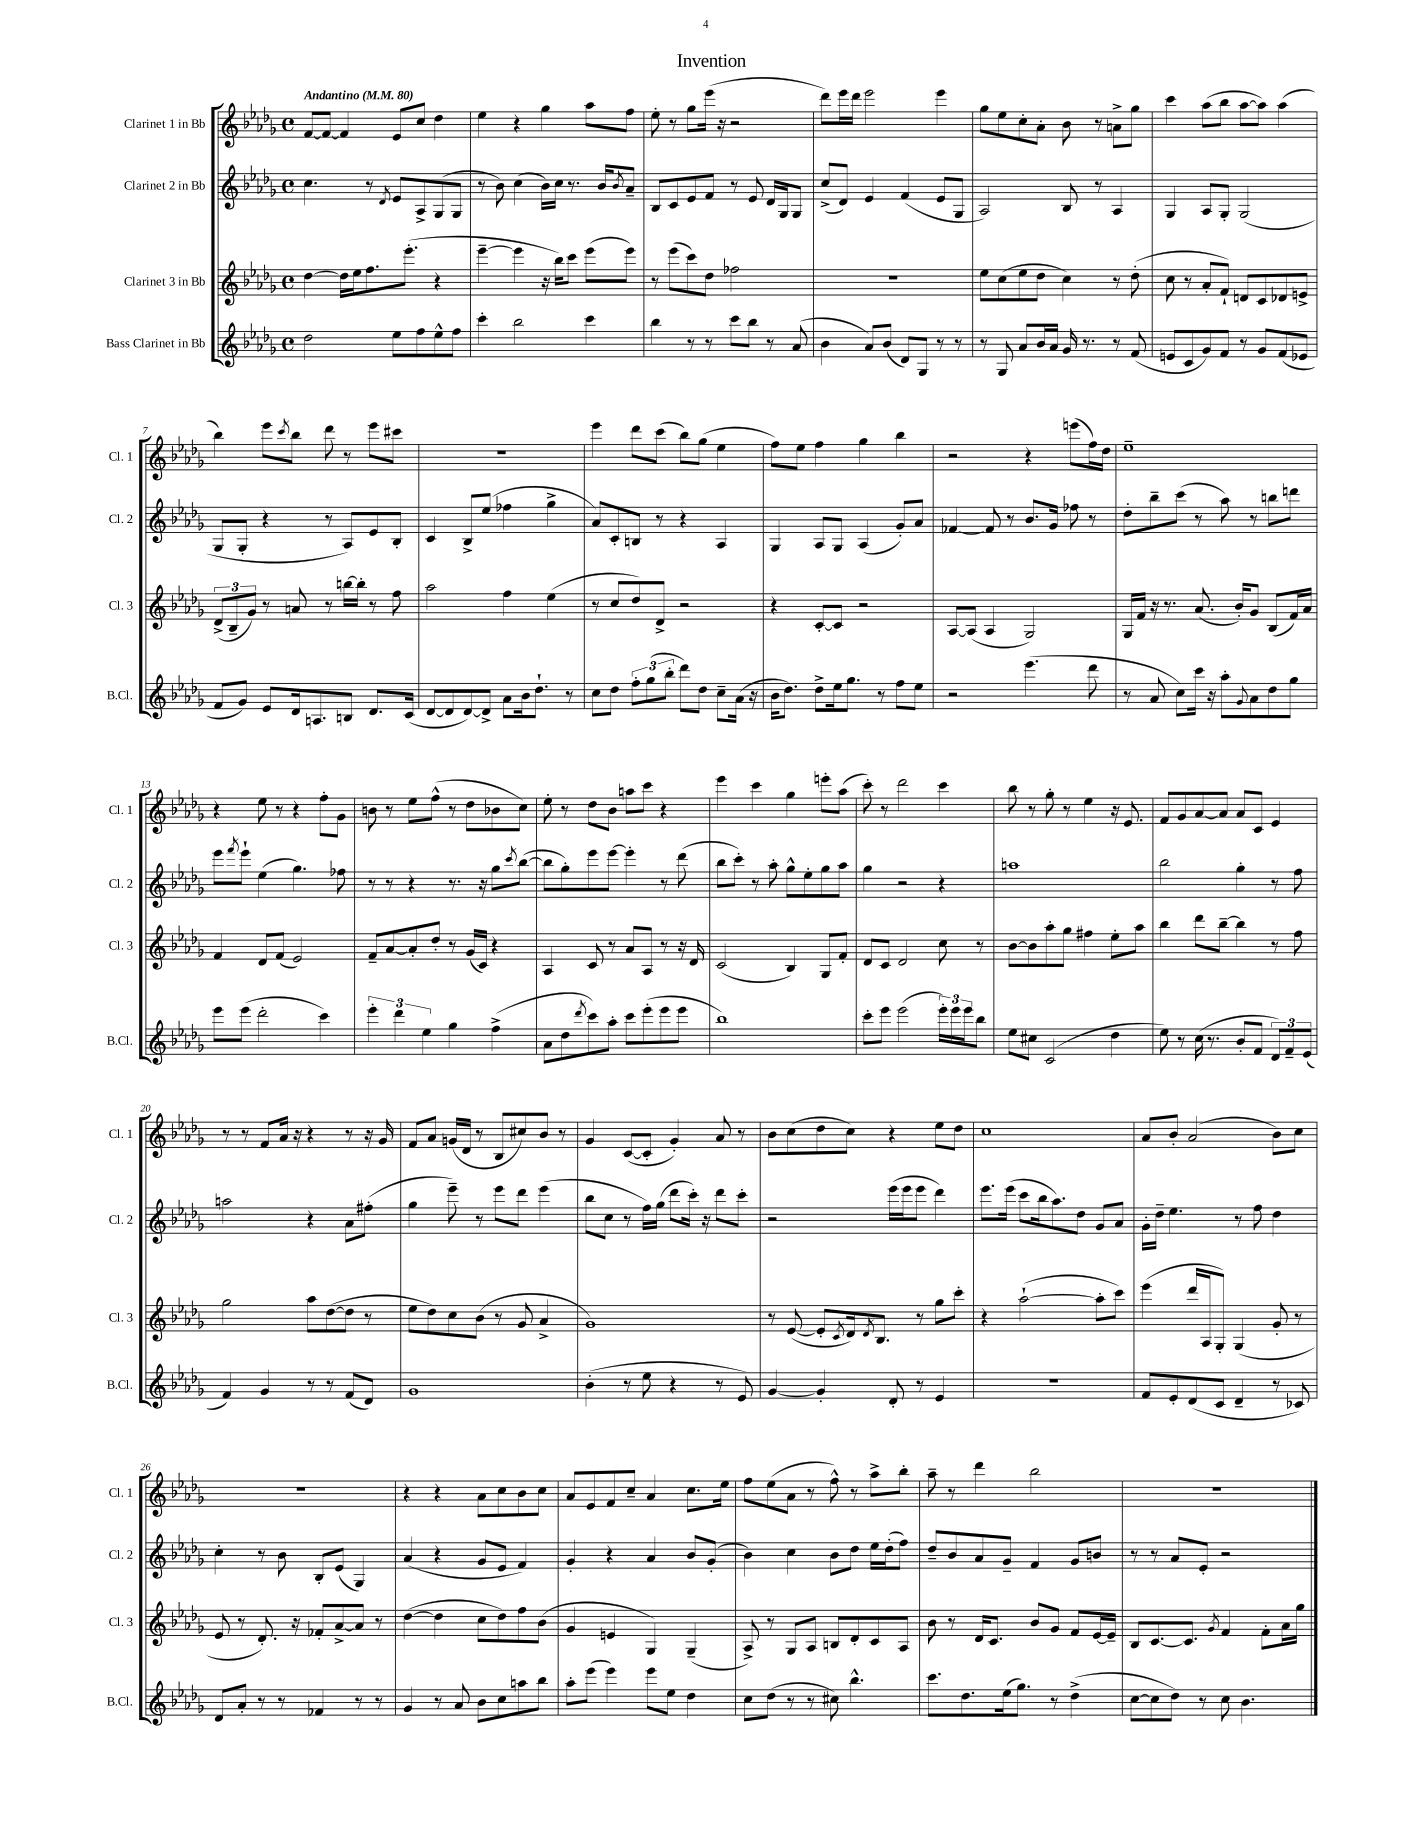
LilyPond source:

\header { title = "Invention" }
<<
\new StaffGroup <<
\new Staff = "s0" \with { instrumentName = "Clarinet 1 in Bb" shortInstrumentName = "Cl. 1" } {
    \clef treble \key des \major \defaultTimeSignature \time 4/4 \tempo "Andantino" 4 = 80
    f'8~ f'8~ f'4 ees'8 c''8 des''4 |
    ees''4 r4 ges''4 aes''8 f''8 |
    ees''8-. r8 ges''8 ees'''16( r16 r2 |
    des'''8) ees'''16 des'''16 ees'''2 ees'''4 |
    ges''8 ees''8 c''8-. aes'8-. bes'8 r8 a'8-> ges''8 |
    c'''4 aes''8( bes''8 aes''8~ aes''8) aes''4( |
    bes''4) ees'''8 \acciaccatura { c'''8 } bes''8 des'''8 r8 ees'''8 cis'''8 |
    R1 |
    ees'''4 des'''8 c'''8( bes''8) ges''8( ees''4 |
    f''8) ees''8 f''4 ges''4 bes''4 |
    r2 r4 e'''8( f''16) des''16 |
    ees''1-- |
    r4 ees''8 r8 r4 f''8-. ges'8 |
    b'8 r8 ees''8 f''8-^( r8 des''8 bes'8 c''8) |
    ees''8-. r8 des''8 bes'8 a''8 c'''8 r4 |
    ees'''4 c'''4 ges''4 e'''8-. aes''8( |
    c'''8-.) r8 des'''2 c'''4 |
    bes''8 r8 ges''8-. r8 ees''4 r16 ees'8. |
    f'8 ges'8 aes'8~ aes'8 aes'8 c'8 ees'4 |
    r8 r8 f'8 aes'16 r16 r4 r8 r16 ges'16 |
    f'8 aes'8 g'16( des'16 r8 bes8 cis''8) bes'8 r8 |
    ges'4 c'8~( c'8-. ges'4-.) aes'8 r8 |
    bes'8 c''8( des''8 c''8) r4 ees''8 des''8 |
    c''1 |
    aes'8 bes'8-. aes'2( bes'8) c''8 |
    R1 |
    r4 r4 aes'8 c''8 bes'8 c''8 |
    aes'8 ees'8 f'8 c''8-- aes'4 c''8. ees''16 |
    f''8 ees''8( aes'8 r8 f''8-^) r8 aes''8-> bes''8-. |
    aes''8-- r8 des'''4 bes''2 |
    R1 \bar "|." |
}
\new Staff = "s1" \with { instrumentName = "Clarinet 2 in Bb" shortInstrumentName = "Cl. 2" } {
    \clef treble \key des \major \defaultTimeSignature \time 4/4
    c''4. r8 \acciaccatura { des'8 } ees'8 aes8-> ges8( ges8 |
    r8 bes'8) c''4( bes'16) c''16 r8. bes'16 \acciaccatura { bes'8 } aes'8-- |
    bes8 c'8 ees'8 f'8 r8 ees'8 des'16 ges16 ges8 |
    c''8->( des'8) ees'4 f'4( ees'8 ges8 |
    aes2) bes8 r8 aes4 |
    ges4 aes8 ges8-. ges2( |
    ges8 ges8-. r4 r8 aes8) ees'8 bes8-. |
    c'4 bes8-> ees''8( fes''4 ges''4-> |
    aes'8) c'8-. b8 r8 r4 aes4 |
    ges4 aes8 ges8 aes4( ges'8-.) aes'8 |
    fes'4~ fes'8 r8 bes'8. ges'16 fes''8 r8 |
    des''8-. bes''8-- c'''8( r8 aes''8) r8 b''8 d'''8 |
    ees'''8 \acciaccatura { f'''8 } ees'''8-! ees''4( ges''4.) fes''8 |
    r8 r8 r4 r8. r16 ges''8 \acciaccatura { c'''8 } bes''8~( |
    bes''8 ges''8-.) ees'''8 ees'''8~ ees'''4-. r8 des'''8( |
    bes''8 c'''8-.) r8 aes''8-. ges''8-^ ees''8-. ges''8 aes''8 |
    ges''4 r2 r4 |
    a''1 |
    bes''2 ges''4-. r8 f''8 |
    a''2 r4 aes'8 fis''8-.( |
    ges''4 ees'''8--) r8 ees'''8 des'''8 ees'''4( |
    bes''8 c''8 r8 f''16) ges''16( des'''8 c'''16-.) r16 des'''8 c'''8-. |
    r2 ees'''16( ees'''16 ees'''8 des'''4) |
    ees'''8. ees'''16( c'''8 bes''16 aes''8.) des''8 ges'8 aes'8 |
    ges'16-. des''16-- ees''4. r8 f''8 des''4 |
    c''4-. r8 bes'8 bes8-. ees'8( ges4) |
    aes'4( r4 ges'8 ees'8 f'4) |
    ges'4-. r4 aes'4 bes'8 ges'8-.( |
    bes'4) c''4 bes'8 des''8 ees''16 des''16-.( f''8) |
    des''8-- bes'8 aes'8 ges'8-- f'4 ges'8 b'8 |
    r8 r8 aes'8 ees'8-. r2 \bar "|." |
}
\new Staff = "s2" \with { instrumentName = "Clarinet 3 in Bb" shortInstrumentName = "Cl. 3" } {
    \clef treble \key des \major \defaultTimeSignature \time 4/4
    des''4~ des''16 ees''16 f''8. ees'''8.-.( r4 |
    ees'''4~-- ees'''4 r16 bes''16) c'''8 ees'''8( ees'''8) |
    r8 ees'''8( c'''8) des''8 fes''2 |
    r1 |
    ees''8 c''8( ees''8 des''8 c''4) r8 des''8-.( |
    c''8 r8 aes'8-. f'8-!) d'8 c'8 des'8 e'8-> |
    \tuplet 3/2 { des'8->( bes8-- ges'8) } r8 a'8 r8 b''16~ b''16-. r8 f''8 |
    aes''2 f''4 ees''4( |
    r8 c''8 des''8) des'8-> r2 |
    r4 c'8~-. c'8 r2 |
    aes8~ aes8( aes4 ges2) |
    ges16 f'16 r16 r8. aes'8.( bes'16-.) ges'8 bes8( f'16) aes'16 |
    f'4 des'8 f'8( ees'2) |
    f'8-- aes'8~ aes'8-. des''8-. r8 ges'16( c'16) r4 |
    aes4 c'8 r8 aes'8 aes8 r8 r16 des'16 |
    c'2( bes4) ges8 f'8-. |
    des'8 c'8 des'2 c''8 r8 |
    bes'8~ bes'8 aes''8-. ges''8 fis''4 ees''8-. aes''8 |
    bes''4 des'''8 bes''8~-- bes''4 r8 f''8 |
    ges''2 aes''8 des''8~( des''8 r8 |
    ees''8 des''8) c''8 bes'8( r8 ges'8 aes'4-> |
    ges'1) |
    r8 ees'8~( ees'8-. \acciaccatura { c'8 } des'16) \acciaccatura { des'8 } bes8. r8 ges''8 c'''8-. |
    r4 aes''2~-!( aes''8-. c'''8) |
    ees'''4( des'''16 aes16 ges8-.) ges4( ges'8-. r8 |
    ees'8 r8 des'8.-.) r16 fes'8-. aes'8~-> aes'8 r8 |
    des''4~( des''4 c''8 des''8) f''8 bes'8( |
    ges'4 e'4 ges4) ges4--( |
    aes8->) r8 ges8 aes8 b8 des'8-. c'8 aes8 |
    bes'8 r8 des'16 c'8. bes'8 ges'8 f'8 ees'16~ ees'16-- |
    bes8 c'8.~ c'8. \acciaccatura { ges'8 } f'4 f'8-. aes'16 ges''16 \bar "|." |
}
\new Staff = "s3" \with { instrumentName = "Bass Clarinet in Bb" shortInstrumentName = "B.Cl." } {
    \clef treble \key des \major \defaultTimeSignature \time 4/4
    des''2 ees''8 f''8 ees''8-^ f''8 |
    c'''4-. bes''2 c'''4 |
    bes''4 r8 r8 c'''8 bes''8 r8 aes'8( |
    bes'4 aes'8) bes'8( des'8) ges8 r8 r8 |
    r8 ges8 aes'8 bes'16 aes'16 ges'16 r8. r8 f'8( |
    e'8 c'8 ges'8) f'8 r8 ges'8 f'8( ees'8 |
    f'8 ges'8) ees'8 des'16 a8. b8 des'8. c'16( |
    des'8~ des'8 des'8~) des'8-> aes'8 bes'16 des''8.-! r8 |
    c''8 des''8 \tuplet 3/2 { f''8-. ges''8( bes''8-. } des'''8) des''8 c''8-- aes'16( r16 |
    bes'16 des''8.) des''8-> ees''16 ges''8. r8 f''8 ees''8 |
    r2 ees'''4.( des'''8 |
    r8 aes'8 c''8) c'''16 r16 aes''8-. \appoggiatura { ges'8 } aes'8 des''8 ges''8 |
    ees'''8 ees'''8( des'''2-. c'''4) |
    \tuplet 3/2 { ees'''4-. des'''4 ees''4 } ges''4 f''4->( |
    aes'8 des''8 \acciaccatura { des'''8 } c'''8) aes''8-. c'''8 ees'''8-.( ees'''8 ees'''8 |
    bes''1) |
    c'''8-. ees'''8 ees'''2( \tuplet 3/2 { ees'''16-.) ees'''16 ees'''16 } bes''8 |
    ees''8 cis''8 c'2( des''4 |
    ees''8) r8 c''16( r8. bes'8-. f'8 \tuplet 3/2 { des'8) f'8-- ees'8( } |
    f'4) ges'4 r8 r8 f'8( des'8) |
    ges'1 |
    bes'4-.( r8 ees''8 r4 r8 ees'8) |
    ges'4~ ges'4-. des'8-. r8 ees'4 |
    R1 |
    f'8 ees'8-. des'8( c'8 des'4-- r8 ces'8) |
    des'8 aes'8-. r8 r8 fes'4 r8 r8 |
    ges'4 r8 aes'8 bes'8 c''8 a''8 bes''8 |
    aes''8-. ees'''8( ees'''4) ees'''8 ees''8 des''4 |
    c''8 des''8( r8 r8 cis''8) bes''4.-^ |
    c'''8. des''8. ees''16( ges''8.) r8 des''4->( |
    c''8~ c''8 des''8) r8 c''8 bes'4. \bar "|." |
}
>>
>>
